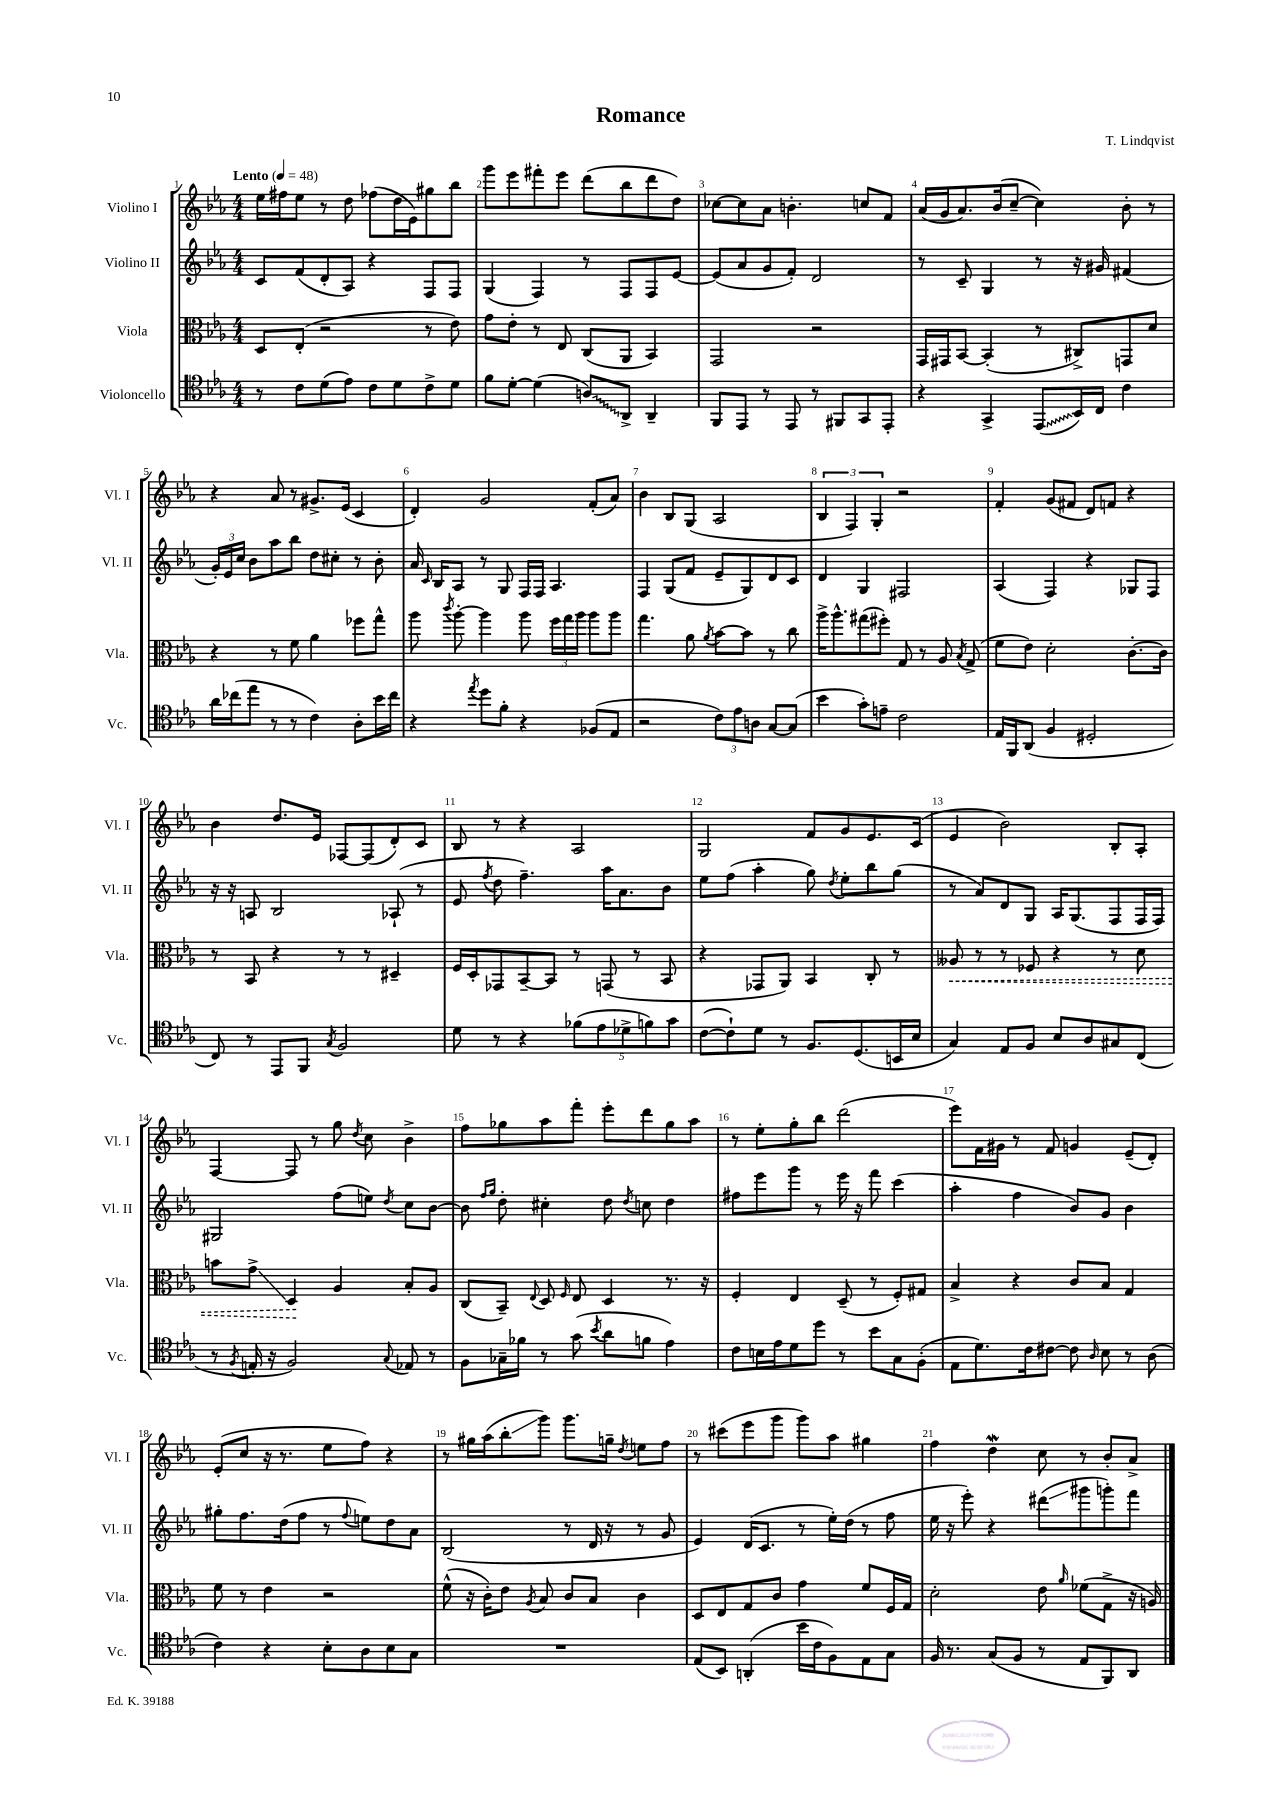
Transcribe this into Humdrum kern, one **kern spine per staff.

**kern	**kern	**kern	**kern
*staff4	*staff3	*staff2	*staff1
*clefC4	*clefC3	*clefG2	*clefG2
*k[b-e-a-]	*k[b-e-a-]	*k[b-e-a-]	*k[b-e-a-]
*M4/4	*M4/4	*M4/4	*M4/4
*MM48	*MM48	*MM48	*MM48
8r	8D	8c	16ee-
.	.	.	16ff#
8c	(8E-'	(8f	8ee-
(8d	2r	8d'	8r
8e-)	.	8A-)	8dd
8c	.	4r	(8ff-
8d	.	.	16dd
.	.	.	16e-)
8c^	8r	8F	8gg#
8d	8e-)	8F	8bb-
=	=	=	=
8f	8g	(4G	8ggg
[8d'	8e-'	.	8eee-
(4d]	8r	4F)	8fff#'
.	8E-	.	8eee-
8A)	(8C	8r	(8ddd
8AA-^	8AA-	8F	8bb-
4AA-~	4BB-)	8F	8ddd
.	.	[8e-	8dd)
=	=	=	=
8FF	2GG	(8e-]	[8cc-
8EE-	.	8a-	8cc-]
8r	.	8g	8a-
8EE-	.	8f')	4.b'
8r	2r	2d	.
8FF#	.	.	.
8GG	.	.	8cc
8EE-'	.	.	8f
=	=	=	=
4r	16GG	8r	(16a-
.	16GG#	.	16g
.	[8BB-	8c~	8.a-)
4GG^	(4BB-']	4G	.
.	.	.	(16b-
.	.	.	[8cc~
(8EE-	8r	8r	4cc])
16BB-)	8C#^)	16r	.
16C	.	16g#	.
4c	8GG	(4f#	8b-'
.	8d	.	8r
=	=	=	=
16a-	4r	24g')	4r
.	.	24e-	.
(16cc-	.	.	.
.	.	24cc	.
8ee-	.	8b-	.
8r	8r	8aa-	8a-
8r	8f	8bb-	8r
4c)	4a-	8dd	8.g#^
.	.	8cc#'	.
.	.	.	(16e-
8A-'	8ff-	8r	4c
16b-	8gg^^	8b-'	.
16cc-	.	.	.
=	=	=	=
4r	8aa-	16a-	4d')
.	.	16qqc	.
.	.	16B-	.
.	8qccc	.	.
.	[8aa-'	8A-	.
8qee-	.	.	.
8dd	4aa-]	8r	2g
8f'	.	8G	.
4r	8aa-	16F	.
.	.	16F	.
.	24ff	4.A-	.
.	24gg	.	.
.	24aa-	.	.
(8F-	8aa-	.	(8f'
8E-	8aa-	.	8a-)
=	=	=	=
2r	4.gg	4F	4b-
.	.	(8G	8B-
.	8a-	8f	(8G
.	8qa-	.	.
12c)	[8b-	8e-~	2A-
12e-	.	.	.
.	8b-]	8G)	.
12A	.	.	.
[8G	8r	8d	.
(8G]	8cc	8c	.
=	=	=	=
4b-	16aa-^	4d	6B-
.	8.aa-^^	.	.
.	.	.	6F)
8g')	(8gg#	4G	.
.	.	.	6G'
8e~	8ff#')	.	.
2c	8G	2F#	2r
.	8r	.	.
.	8A-	.	.
.	8qB-	.	.
.	(8G^	.	.
=	=	=	=
16E-	8f	(4A-	4f'
16FF	.	.	.
(8AA-	8e-)	.	.
4F	2d'	4F)	(8g
.	.	.	8f#
2D#'	.	4r	8d)
.	.	.	8f
.	[8.c'	8G-	4r
.	.	8F	.
.	16c]	.	.
=	=	=	=
8C)	8r	16r	4b-
.	.	16r	.
8r	8BB-	8A	.
8EE-	4r	2B-	8.dd
8FF	.	.	.
.	.	.	16e-
8qG	.	.	.
2F	8r	.	[8F-
.	8r	.	(8F-]
.	4D#~	(8A-`	8d')
.	.	8r	8c
=	=	=	=
8d	16F	8e-	8B-
.	16D'	.	.
.	.	8qff	.
8r	8GG-	8dd	8r
4r	[8BB-~	4.ff~)	4r
.	8BB-]	.	.
(10f-	8r	.	2A-
10e-	.	.	.
.	(8GG	16aa-	.
.	.	8.a-	.
10d-^	.	.	.
.	8r	.	.
10f)	.	.	.
.	8BB-	8b-	.
10g	.	.	.
=	=	=	=
([8c	4r	8ee-	2G
8c`])	.	(8ff	.
8d	8GG-	4aa-'	.
8r	8AA-)	.	.
8.F	4BB-	8gg)	8f
.	.	8qdd	.
.	.	8ee-'	8g
(8.D	.	.	.
.	8C'	8bb-	8.e-
16BB	8r	(8gg	.
16B-	.	.	(16c
=	=	=	=
4G)	8A--	8r	4e-
.	8r	8a-)	.
8E-	8r	8d	2b-)
8F	8F-	8G	.
8B-	4r	16A-	.
.	.	(8.G	.
8A-	.	.	.
8G#	8r	8F	8B-'
(8C	8d	16F	8A-'
.	.	16F)	.
=	=	=	=
8r	8b	2G#	[4F
8qF	.	.	.
16E'	8g^	.	.
16r	.	.	.
2F)	4D	.	8F]
.	.	.	8r
.	4A-	(8ff	8gg
.	.	.	8qdd
.	.	8ee)	8cc
8qqG	.	8qdd	.
8E-	8B-'	8cc	4b-^
8r	8A-	[8b-	.
=	=	=	=
8F	(8C	8b-]	8ff
.	.	16qqff	.
.	.	16qqgg	.
16G-~	8BB-~)	8dd'	8gg-
16f-	.	.	.
.	8qqE-	.	.
8r	8D	4cc#'	8aa-
.	16qqF	.	.
(8g	8E-	.	8fff'
8qb-	.	.	.
8a-	4D	8dd	8eee-'
.	.	8qdd	.
8f	.	8cc	8ddd
4e-)	8.r	4dd	8gg-
.	.	.	8aa-
.	16r	.	.
=	=	=	=
8c	4F'	8ff#	8r
16B	.	8eee-	8ee-'
16e-	.	.	.
8d	4E-	8ggg	8gg'
8dd	.	8r	8bb-
8r	(8D~	16eee-	(2ddd
.	.	16r	.
8b-	8r	8fff	.
8G	8F')	(4ccc	.
(8F'	8G#	.	.
=	=	=	=
8E-	4B-^	4aa-'	8eee-)
8.d)	.	.	16f
.	.	.	16g#
.	4r	4ff	8r
16c	.	.	.
[8c#	.	.	8f
8c#]	8c	8b-)	4g
16qqA-	.	.	.
8B-	8B-	8g	.
8r	4G	4b-	(8e-~
(8A-	.	.	8d')
=	=	=	=
4c)	8f	8gg#'	(8e-'
.	8r	8.ff	8cc
4r	4e-	.	16r
.	.	(16dd	8.r
.	.	8ff	.
8B-'	2r	8r	8ee-
.	.	8qqff	.
8A-	.	8ee)	8ff)
8B-	.	8dd	4r
8G	.	8a-	.
=	=	=	=
1r	(8f^^	(2B-	8r
.	16r	.	16gg#
.	16c')	.	(16aa-
.	8e-	.	8bb-'
.	8qA-	.	.
.	8B-	.	8ggg)
.	8c	8r	8.ggg
.	8B-	16d	.
.	.	16r	16gg~
.	.	.	8qdd
.	4c	8r	8ee
.	.	8g	8ff
=	=	=	=
(8E-	8D	4e-)	8r
8BB-)	8E-	.	(8ccc#
(4AA'	8G	(16d	8eee-
.	.	8.c	.
.	8c	.	8ggg
16b-	4g	8r	8ggg)
16c	.	.	.
8F)	.	16ee-')	8aa-
.	.	(16dd	.
8E-	8f	8r	4gg#
8G	16F	8ff	.
.	16G	.	.
=	=	=	=
16F	2d'	16ee-	4ff
8.r	.	16r	.
.	.	8eee-')	.
(8G	.	4r	4dd
8F	.	.	.
8r	8e-	(8ddd#	8cc
.	16qqa-	.	.
8E-	(8f-	8ggg#	8r
8FF)	8G^	8ggg')	8b-'
8AA-	16r	8fff	8a-^
.	16A)	.	.
==	==	==	==
*-	*-	*-	*-
